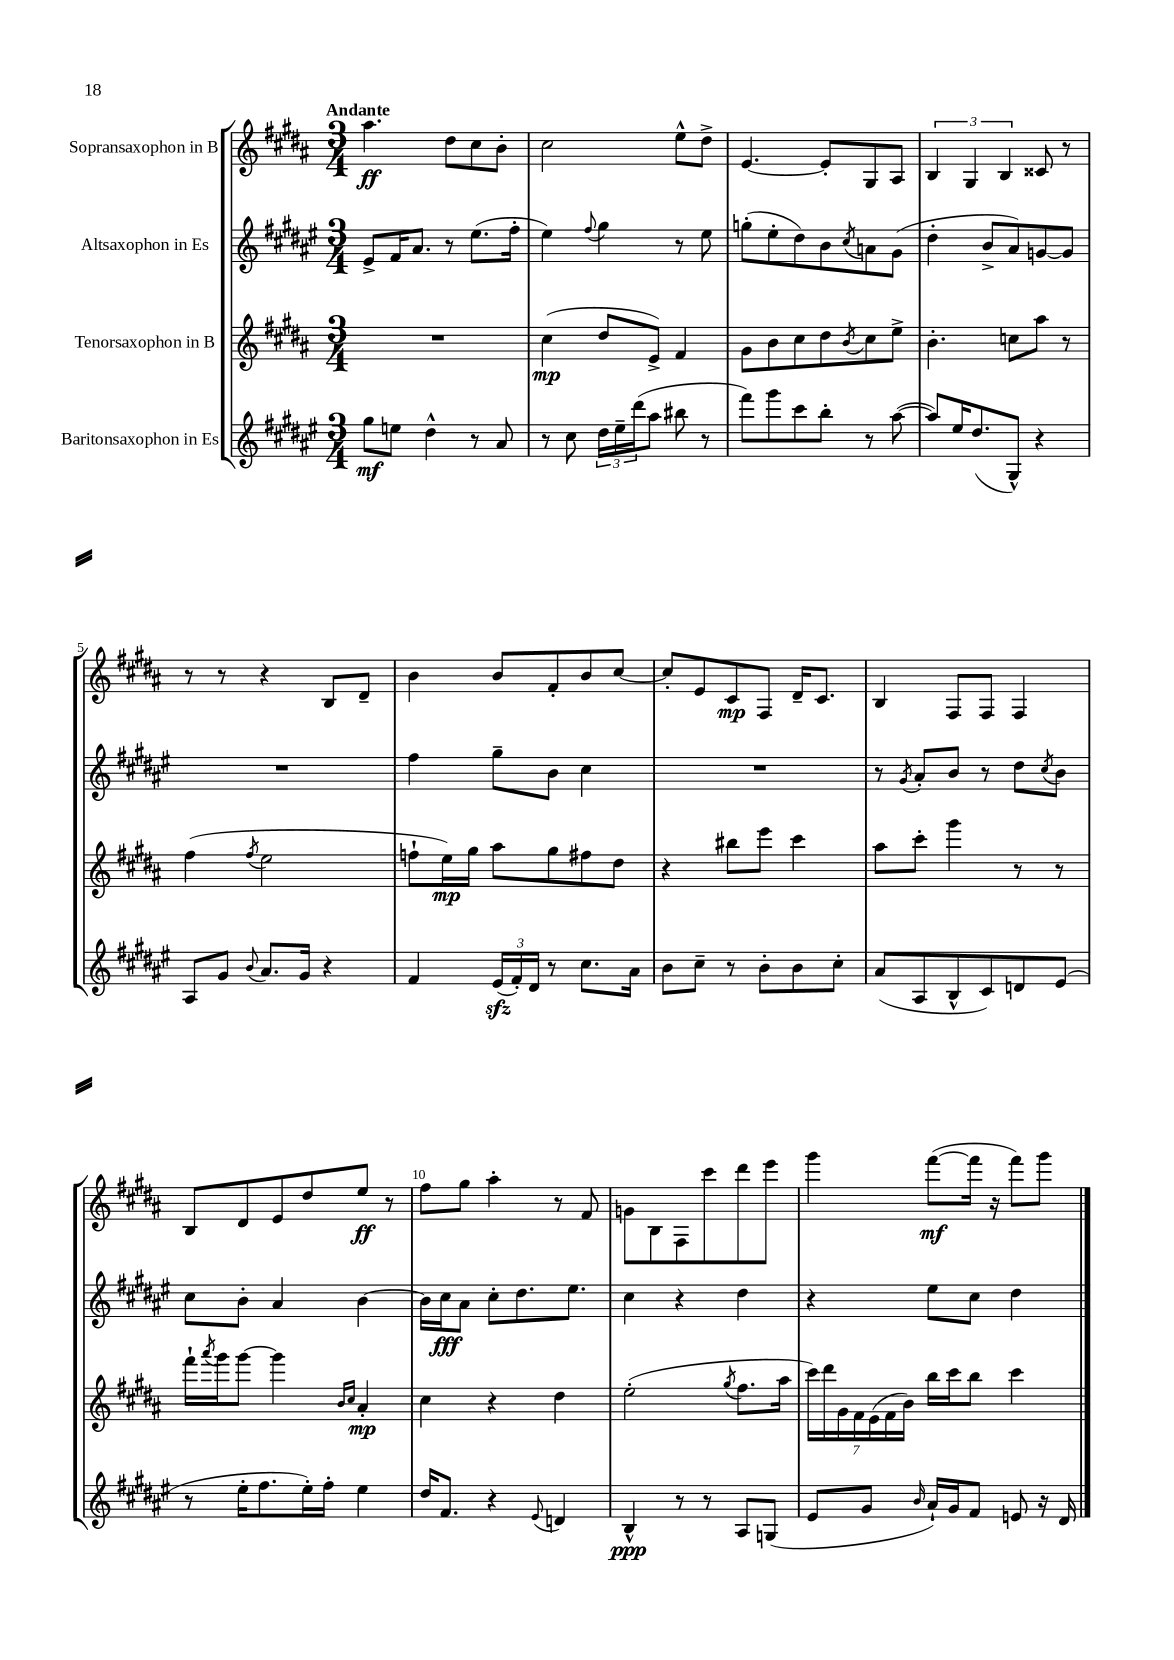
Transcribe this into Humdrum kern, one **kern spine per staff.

**kern	**dynam	**kern	**dynam	**kern	**dynam	**kern	**dynam
*part4	*part4	*part3	*part3	*part2	*part2	*part1	*part1
*staff4	*staff4	*staff3	*staff3	*staff2	*staff2	*staff1	*staff1
*I"Baritonsaxophon in Es	*	*I"Tenorsaxophon in B	*	*I"Altsaxophon in Es	*	*I"Sopransaxophon in B	*
*clefG2	*	*clefG2	*	*clefG2	*	*clefG2	*
*k[f#c#g#d#a#e#]	*	*k[f#c#g#d#a#]	*	*k[f#c#g#d#a#e#]	*	*k[f#c#g#d#a#]	*
*M3/4	*	*M3/4	*	*M3/4	*	*M3/4	*
=1	=1	=1	=1	=1	=1	=1	=1
!	!	!	!	!	!	!LO:TX:a:B:t=Andante	!
8gg#\L	mf	2.r	.	8e#^/L	.	4.aa#\	ff
8een\J	.	.	.	16f#/K	.	.	.
.	.	.	.	8.a#/J	.	.	.
4dd#^^\	.	.	.	.	.	.	.
.	.	.	.	8r	.	8dd#\L	.
8r	.	.	.	(8.ee#\L	.	8cc#\	.
8a#/	.	.	.	.	.	8b'\J	.
.	.	.	.	16ff#'\Jk	.	.	.
=2	=2	=2	=2	=2	=2	=2	=2
8r	.	(4cc#\	mp	4ee#\)	.	2cc#\	.
8cc#\	.	.	.	.	.	.	.
.	.	.	.	8qqff#/	.	.	.
24dd#\LL	.	8dd#/L	.	4gg#\	.	.	.
24ee#~\	.	.	.	.	.	.	.
(24ddd#\J	.	.	.	.	.	.	.
8aa#\J	.	8e^/J)	.	.	.	.	.
8bb#X\	.	4f#/	.	8r	.	8ee^^\L	.
8r	.	.	.	8ee#\	.	8dd#^\J	.
=3	=3	=3	=3	=3	=3	=3	=3
8fff#\L)	.	8g#\L	.	(8ggn'\L	.	[4.e/	.
8ggg#\	.	8b\	.	8ee#'\	.	.	.
8ccc#\	.	8cc#\	.	8dd#\)	.	.	.
8bb'\J	.	8dd#\	.	8b\	.	8e'/L]	.
.	.	8qb/	.	8qcc#/	.	.	.
8r	.	8cc#\	.	8an\	.	8G#/	.
([8aa#\	.	8ee^\J	.	(8g#\J	.	8A#/J	.
=4	=4	=4	=4	=4	=4	=4	=4
8aa#/L])	.	4.b'\	.	4dd#'\	.	6B/	.
16ee#/K	.	.	.	.	.	.	.
.	.	.	.	.	.	6G#/	.
(8.dd#/	.	.	.	.	.	.	.
.	.	.	.	8b^/L	.	.	.
.	.	.	.	.	.	6B/	.
8G#^^/J)	.	8ccn\L	.	8a#/)	.	.	.
4r	.	8aa#\J	.	[8gn/	.	8c##X/	.
.	.	8r	.	8g/J]	.	8r	.
!!LO:LB:g=z
=5	=5	=5	=5	=5	=5	=5	=5
8A#/L	.	(4ff#\	.	2.r	.	8r	.
8g#/J	.	.	.	.	.	8r	.
8qqb/	.	8qff#/	.	.	.	.	.
8.a#/L	.	2ee\	.	.	.	4r	.
16g#/Jk	.	.	.	.	.	.	.
4r	.	.	.	.	.	8B/L	.
.	.	.	.	.	.	8d#~/J	.
=6	=6	=6	=6	=6	=6	=6	=6
4f#/	.	8ffn`\L	.	4ff#\	.	4b\	.
.	.	16ee\L)	mp	.	.	.	.
.	.	16gg#\JJ	.	.	.	.	.
(24e#zz/LL	.	8aa#\L	.	8gg#~\L	.	8b/L	.
24f#'/)	.	.	.	.	.	.	.
24d#/JJ	.	.	.	.	.	.	.
8r	.	8gg#\	.	8b\J	.	8f#'/	.
8.cc#\L	.	8ff#X\	.	4cc#\	.	8b/	.
.	.	8dd#\J	.	.	.	[8cc#/J	.
16a#\Jk	.	.	.	.	.	.	.
=7	=7	=7	=7	=7	=7	=7	=7
8b\L	.	4r	.	2.r	.	8cc#'/L]	.
8cc#~\J	.	.	.	.	.	8e/	.
8r	.	8bb#X\L	.	.	.	8c#/	mp
8b'\L	.	8eee\J	.	.	.	8F#/J	.
8b\	.	4ccc#\	.	.	.	16d#~/KL	.
.	.	.	.	.	.	8.c#/J	.
8cc#'\J	.	.	.	.	.	.	.
=8	=8	=8	=8	=8	=8	=8	=8
(8a#/L	.	8aa#\L	.	8r	.	4B/	.
.	.	.	.	8qg#/	.	.	.
8A#/	.	8ccc#'\J	.	8a#'/L	.	.	.
8B^^/	.	4ggg#\	.	8b/J	.	8F#/L	.
8c#/)	.	.	.	8r	.	8F#/J	.
8dn/	.	8r	.	8dd#\L	.	4F#/	.
.	.	.	.	8qcc#/	.	.	.
(8e#/J	.	8r	.	8b\J	.	.	.
!!LO:LB:g=z
=9	=9	=9	=9	=9	=9	=9	=9
8r	.	16fff#`\LL	.	8cc#\L	.	8B/L	.
.	.	8qaaa#/	.	.	.	.	.
.	.	16ggg#\J	.	.	.	.	.
16ee#'\KL	.	[8ggg#\J	.	8b'\J	.	8d#/	.
8.ff#\	.	.	.	.	.	.	.
.	.	4ggg#\]	.	4a#/	.	8e/	.
16ee#'\L)	.	.	.	.	.	8dd#/	.
16ff#'\JJ	.	.	.	.	.	.	.
.	.	16qqb/LL	.	.	.	.	.
.	.	16qqcc#/JJ	.	.	.	.	.
4ee#\	.	4a#'/	mp	[4b\	.	8ee/J	ff
.	.	.	.	.	.	8r	.
=10	=10	=10	=10	=10	=10	=10	=10
16dd#/KL	.	4cc#\	.	16b\LL]	.	8ff#\L	.
8.f#/J	.	.	.	16cc#\J	fff	.	.
.	.	.	.	8a#\J	.	8gg#\J	.
4r	.	4r	.	8cc#'\L	.	4aa#'\	.
.	.	.	.	8.dd#\	.	.	.
8qqe#/	.	.	.	.	.	.	.
4dn/	.	4dd#\	.	.	.	8r	.
.	.	.	.	8.ee#\J	.	.	.
.	.	.	.	.	.	8f#/	.
=11	=11	=11	=11	=11	=11	=11	=11
4B^^/	ppp	(2ee'\	.	4cc#\	.	8gn\L	.
.	.	.	.	.	.	8B\	.
8r	.	.	.	4r	.	8F#\	.
8r	.	.	.	.	.	8ccc#\	.
.	.	8qgg#/	.	.	.	.	.
8A#/L	.	8.ff#\L	.	4dd#\	.	8ddd#\	.
(8Gn/J	.	.	.	.	.	8eee\J	.
.	.	16aa#\Jk	.	.	.	.	.
=12	=12	=12	=12	=12	=12	=12	=12
8e#/L	.	28ccc#\LL)	.	4r	.	4ggg#\	.
.	.	28ddd#\	.	.	.	.	.
.	.	28g#\	.	.	.	.	.
.	.	28f#\	.	.	.	.	.
8g#/J	.	.	.	.	.	.	.
.	.	(28e\	.	.	.	.	.
.	.	28f#\	.	.	.	.	.
.	.	28b\JJ)	.	.	.	.	.
16qqb/	.	.	.	.	.	.	.
16a#`/LL)	.	16bb\LL	.	8ee#\L	.	([8fff#\L	mf
16g#/J	.	16ccc#\J	.	.	.	.	.
8f#/J	.	8bb\J	.	8cc#\J	.	16fff#\Jk]	.
.	.	.	.	.	.	16r	.
8en/	.	4ccc#\	.	4dd#\	.	8fff#\L)	.
16r	.	.	.	.	.	8ggg#\J	.
16d#/	.	.	.	.	.	.	.
==	==	==	==	==	==	==	==
*-	*-	*-	*-	*-	*-	*-	*-
